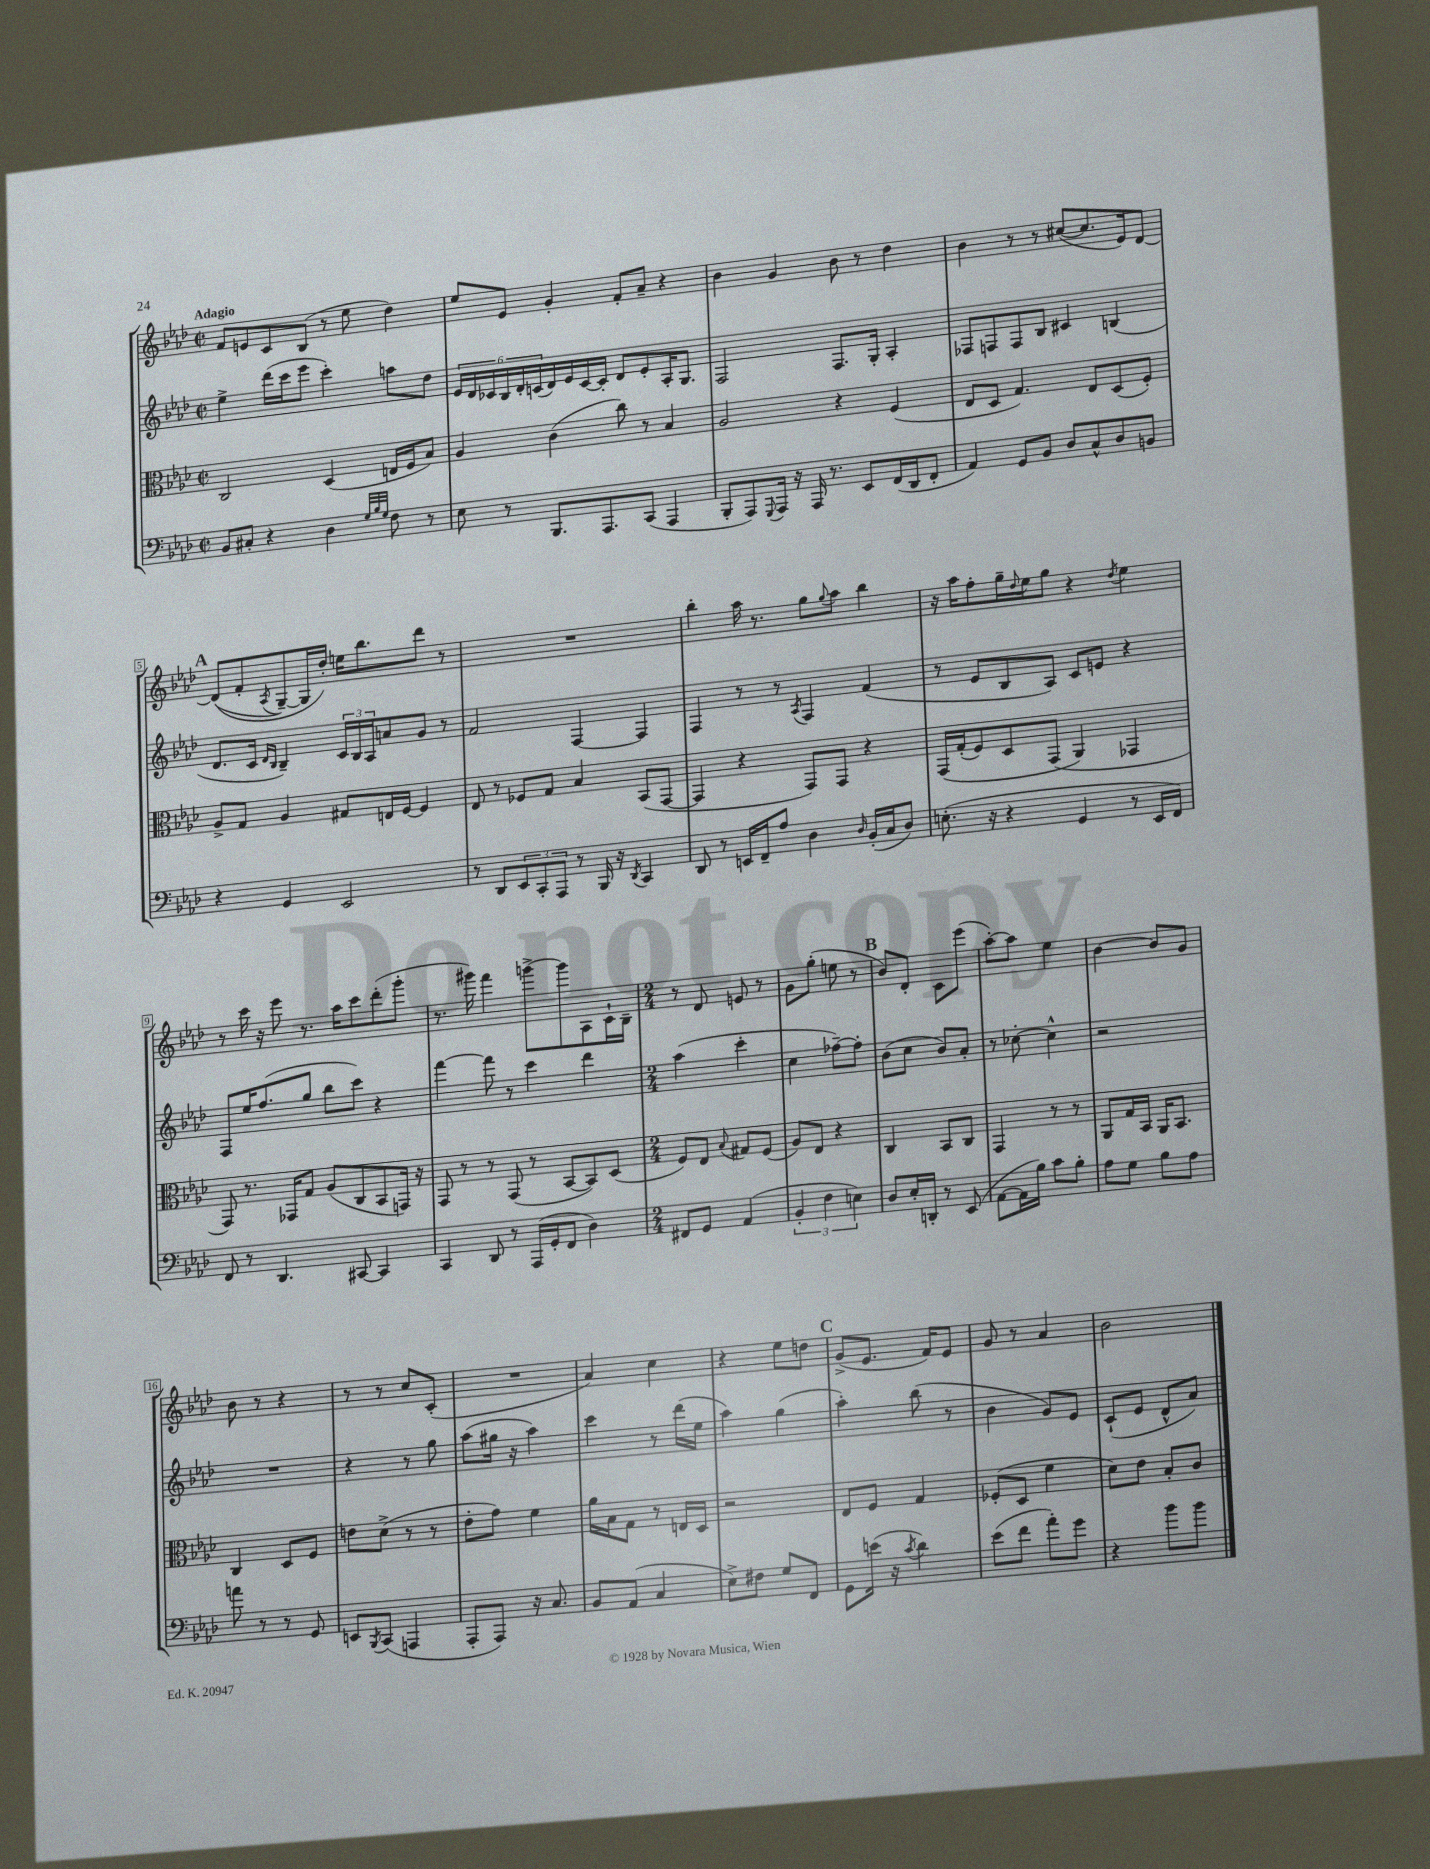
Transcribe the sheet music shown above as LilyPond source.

<<
\new StaffGroup <<
\new Staff = "s0" {
    \clef treble \key aes \major \defaultTimeSignature \time 2/2 \tempo "Adagio"
    f'8 e'8 c'8 bes8( r8 ees''8 des''4) |
    ees''8 ees'8 g'4-. f'8-. aes'8-- r4 |
    bes'4 g'4 bes'8 r8 des''4 |
    bes'4 r8 r8 cis''8~( cis''8. ees'16) des'8~ |
    \mark \markup { \bold "A" } des'8(\( f'8-. \acciaccatura { aes8 } g8~--) g16 des''16-.\) e''16 bes''8. des'''8 r8 |
    R1 |
    bes''4-. aes''16 r8. g''8 \appoggiatura { g''8 } aes''8 bes''4 |
    r16 aes''16 f''8-. g''16-- \appoggiatura { des''8 } ees''16 g''8 r4 \acciaccatura { des''8 } ees''4 |
    r8 c'''16 r16 ees'''8 r8. aes''16 c'''8 des'''8-.( g'''8-. |
    r8. gis'''16) f'''4 g'''8~-> g'''8 aes8 c'16-! bes16-- |
    \numericTimeSignature \time 2/4 r8 des'8 e'8 r8 |
    g'8 g''8-.( e''8 r8 |
    \mark \markup { \bold "B" } bes'8) des'8-. c'8 ees'''8( |
    aes''8~-.) aes''8 ees''4 |
    bes'4~ bes'8 g'8 |
    bes'8 r8 r4 |
    r8 r8 c''8 c'8-.( |
    R2 |
    aes'4) c''4 |
    r4 ees''8 d''8 |
    \mark \markup { \bold "C" } g'8->( ees'8. f'16) ees'8 |
    g'8 r8 aes'4 |
    bes'2 \bar "|." |
}
\new Staff = "s1" {
    \clef treble \key aes \major \defaultTimeSignature \time 2/2
    ees''4-> des'''16( c'''16 ees'''8 c'''4-.) a''8 des''8 |
    \tuplet 6/4 { ees'16 des'16 ces'16 bes16 des'16-. c'16( } des'16) ees'16 c'16~ c'16-. des'8 ees'8-. aes16-. g8. |
    f2 f8. g16-. aes4-. |
    fes8 f8 f8 bes8 cis'4 b4( |
    \mark \markup { \bold "A" } des'8. c'16 \grace { des'16 bes16 } bes4--) \tuplet 3/2 { c'16 bes16 aes16 } a'8 g'8 r8 |
    f'2 f4~ f4 |
    f4 r8 r8 \acciaccatura { aes8 } f4 f'4( |
    r8 ees'8 bes8 aes8) c'8 e'8 r4 |
    f8 ees''16 f''8.( g''8 bes''8 c'''8) r4 |
    f'''4~ f'''8 r8 c'''4 des'''4 |
    \numericTimeSignature \time 2/4 aes''4( c'''4-. |
    c''4 fes''8~--) fes''8-. |
    \mark \markup { \bold "B" } bes'8( c''8 bes'8) aes'8-. |
    r8 ces''8~-. ces''4-^ |
    r2 |
    R2 |
    r4 r8 g''8 |
    aes''8( gis''16 r16 aes''4) |
    c'''4 r8 des'''16( ees''16 |
    aes''4) g''4( |
    \mark \markup { \bold "C" } aes''4-.) bes''8( r8 |
    bes'4 g'8) ees'8 |
    c'8-!( ees'8 des'8-^ aes'8) \bar "|." |
}
\new Staff = "s2" {
    \clef alto \key aes \major \defaultTimeSignature \time 2/2
    c2 des4( e16 f16 bes8) |
    aes4 c'4( c''8) r8 bes4 |
    aes2 r4 f4( |
    ees8 des8 g4.) ees8 des8( f8-.) |
    \mark \markup { \bold "A" } aes8-> g8 aes4 gis8 e16 f16~ f4 |
    ees8 r8 fes8 g8 bes4 bes,8( g,8~ |
    g,4 r4 g,8) g,8 r4 |
    g,16\( g16-.( f8) des8 g,8( aes,4\) ges,4 |
    g,8) r8. ges,16 g8 aes8( c8 bes,8 g,16) r16 |
    g,8 r8 r8 g,8( r8 bes,8~ bes,8) des8( |
    \numericTimeSignature \time 2/4 f8) ees8 \appoggiatura { bes8 } gis8 f8( |
    aes8) ees8 r4 |
    \mark \markup { \bold "B" } c4 bes,8 c8 |
    g,4 r8 r8 |
    aes,8 g16 bes,16 aes,16 bes,8. |
    c4 des8 f8 |
    e'8 des'8->( r8 r8 |
    ees'8-. g'8) f'4 |
    aes'16 bes16 g8 r8 e16 des16 |
    r2 |
    \mark \markup { \bold "C" } ees8 f8 g4 |
    fes8-.( des8 f'4 |
    des'8) ees'8 bes8-. c'8 \bar "|." |
}
\new Staff = "s3" {
    \clef bass \key aes \major \defaultTimeSignature \time 2/2
    bes,8 cis8-. r4 des4 \grace { g32 bes32 g32 } f8 r8 |
    ees8 r8 bes,,8. aes,,8. c,8( aes,,4 |
    bes,,8-. aes,,8) \appoggiatura { g,,8 } aes,,16 r16 aes,,16 r8. ees,8 f,16( des,16 f,8-. |
    aes,4) g,8 bes,8 des8 c8-^ des8 b,8 |
    \mark \markup { \bold "A" } r4 g,4 ees,2 |
    r8 des,8 \tuplet 3/2 { ees,8 c,8-. aes,,8 } r8 bes,,16 r16 \acciaccatura { des,8 } c,4 |
    des,8 r8 e,16 f,16-- aes8 des4 \grace { des16 } bes,16-.( c16 des8) |
    e8.-.( r16 r4 g,4 r8 ees,16 f,16) |
    f,8 r8 des,4. cis,8~ cis,4 |
    c,4 des,8 r8 aes,,16( g,16-. f,8 des4) |
    \numericTimeSignature \time 2/4 fis,8 g,8 aes,4( |
    \tuplet 3/2 { bes,4-. f4 e4) } |
    \mark \markup { \bold "B" } des8 ees16-. d,16-. r8 ees,8( |
    aes,8~ aes,16 bes16) c'8 bes8-. |
    aes8 g8 bes8 aes8 |
    a'8 r8 r8 g,8 |
    e,8 \acciaccatura { bes,,8 } c,8( a,,4 |
    aes,,8-. aes,,8) r16 c8. |
    bes,8 aes,8( c4 |
    ees8->) fis8 g8 f,8 |
    \mark \markup { \bold "C" } g,8 e'16( r16 \acciaccatura { c'8 } des'4) |
    ees'8( f'8 aes'8-.) g'8 |
    r4 bes'8 bes'8 \bar "|." |
}
>>
>>
\layout { \context { \Score \override BarNumber.stencil = #(make-stencil-boxer 0.1 0.3 ly:text-interface::print) } }
